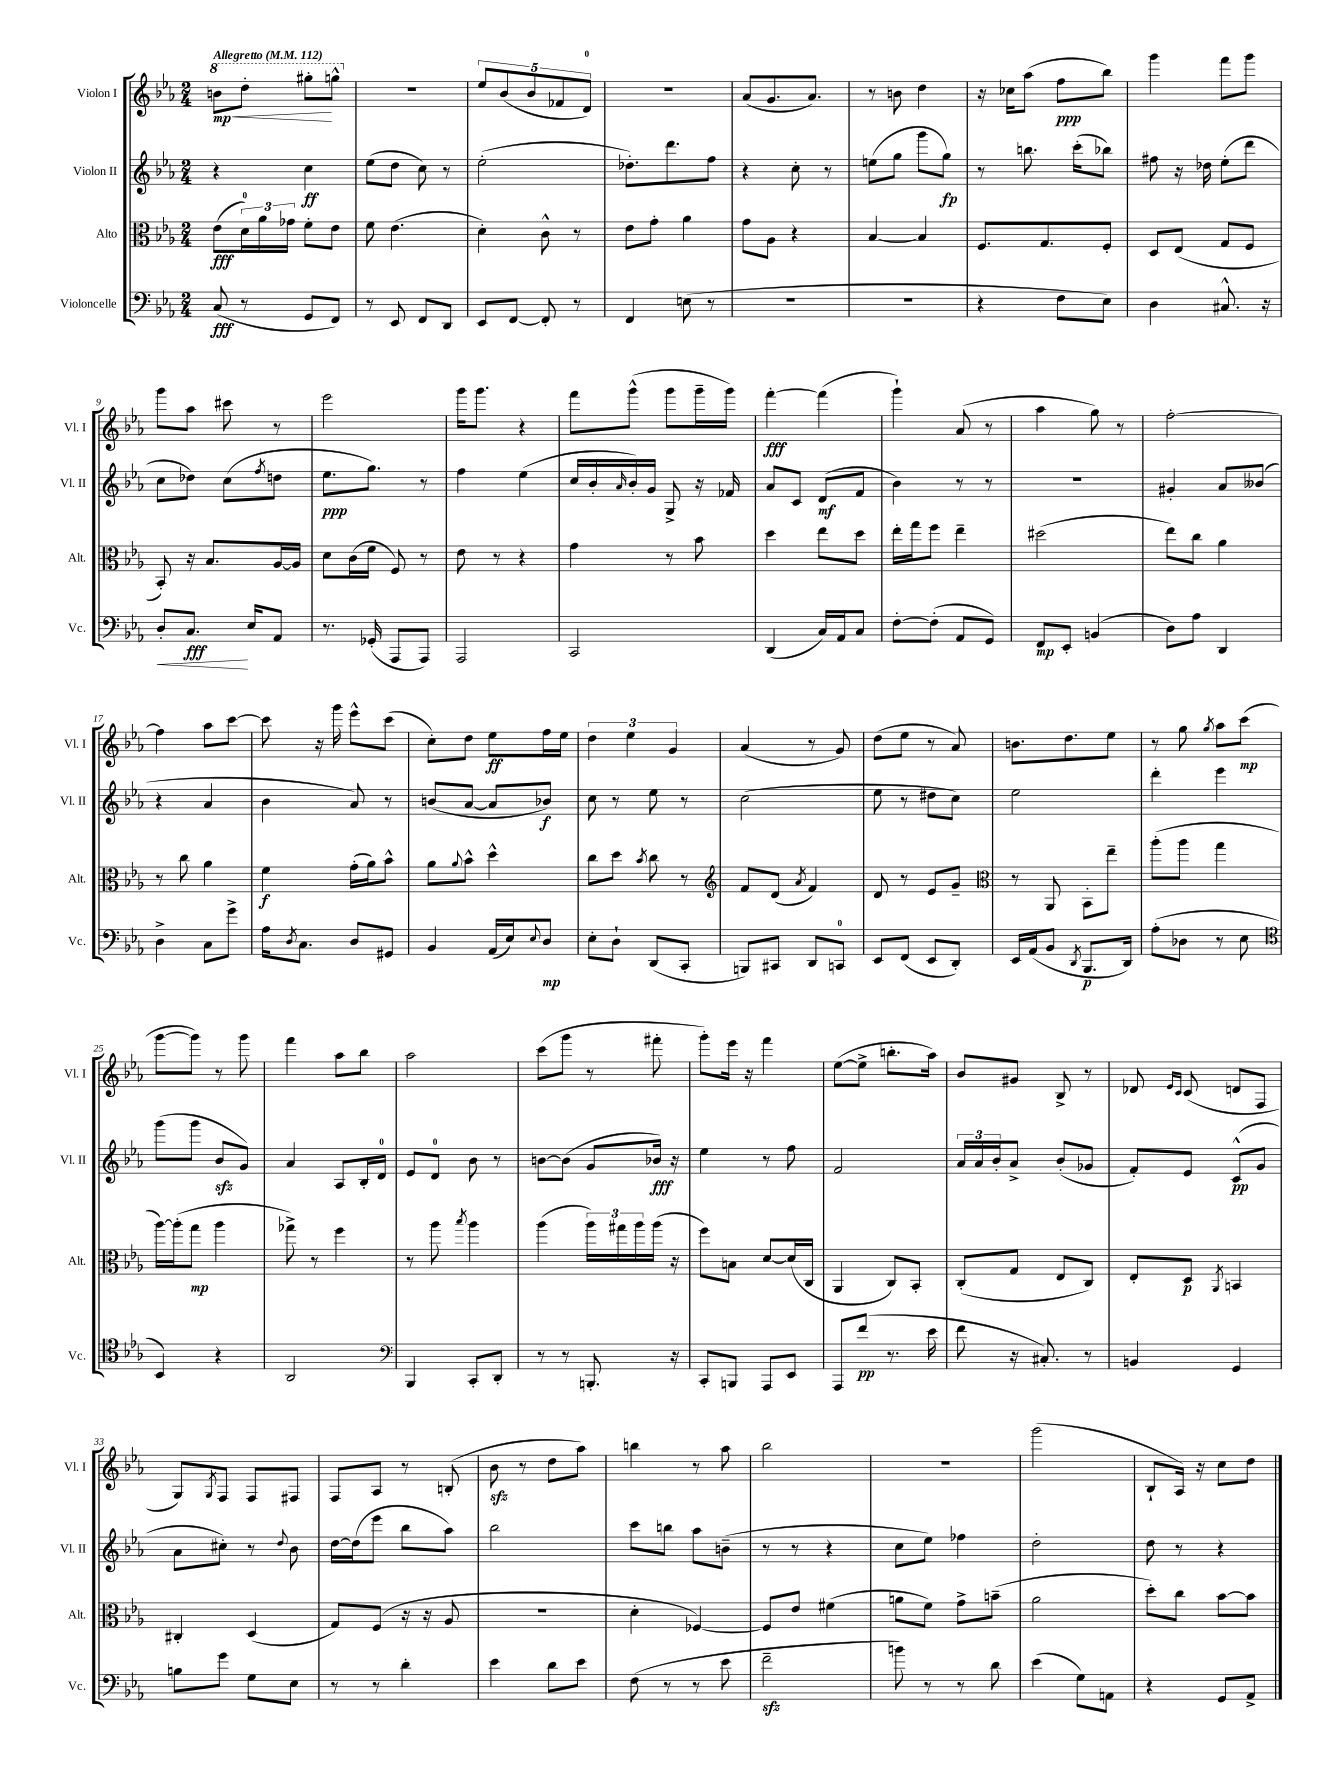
<<
\new StaffGroup <<
\new Staff = "s0" \with { instrumentName = "Violon I" shortInstrumentName = "Vl. I" } {
    \clef treble \key ees \major \numericTimeSignature \time 2/4 \tempo "Allegretto" 4 = 112
    \ottava #1 b''8\mp\< d'''8-. gis'''8-.\! g'''8-^ \ottava #0 |
    r2 |
    \tuplet 5/4 { ees''8 bes'8( bes'8 fes'8 d'8-0) } |
    R2 |
    aes'8( g'8. aes'8.) |
    r8 b'8 d''4 |
    r16 ces''16 aes''8( f''8\ppp bes''8) |
    g'''4 f'''8 g'''8 |
    g'''8 aes''8 cis'''8 r8 |
    ees'''2 |
    g'''16 g'''8. r4 |
    f'''8 g'''8-^( g'''8 g'''16-- g'''16) |
    f'''4~-.\fff f'''4( |
    g'''4-!) aes'8( r8 |
    aes''4 g''8) r8 |
    f''2~-. |
    f''4 aes''8 c'''8~ |
    c'''8 r16 g'''16 ees'''8-^ c'''8( |
    c''8-.) d''8 ees''8\ff f''16 ees''16 |
    \tuplet 3/2 { d''4 ees''4 g'4 } |
    aes'4( r8 g'8) |
    d''8( ees''8 r8 aes'8) |
    b'8. d''8. ees''8 |
    r8 g''8 \acciaccatura { g''8 } aes''8 c'''8\mp( |
    g'''8~ g'''8) r8 g'''8 |
    f'''4 aes''8 bes''8 |
    aes''2 |
    c'''8( g'''8 r8 fis'''8-. |
    g'''8-.) ees'''16 r16 f'''4 |
    ees''8~( ees''8-> b''8.-. aes''16) |
    bes'8 gis'8 bes8-> r8 |
    des'8 \grace { ees'16 c'16 } c'8( d'8 f8 |
    g8) \acciaccatura { g8 } f8 f8 fis8 |
    f8 aes8 r8 b8-.( |
    bes'8\sfz r8 d''8 aes''8) |
    b''4 r8 aes''8 |
    bes''2 |
    r2 |
    g'''2( |
    bes8-! aes16) r16 c''8 d''8 \bar "|." |
}
\new Staff = "s1" \with { instrumentName = "Violon II" shortInstrumentName = "Vl. II" } {
    \clef treble \key ees \major \numericTimeSignature \time 2/4
    r4 c''4\ff |
    ees''8( d''8 c''8) r8 |
    ees''2-.( |
    des''8.-.) d'''8. f''8 |
    r4 c''8-. r8 |
    e''8( g''8 g'''8 g''8\fp) |
    r8 b''8. c'''16-.( bes''8) |
    fis''8 r16 des''16 ees''8-.( d'''8 |
    c''8 des''8) c''8( \acciaccatura { f''8 } d''8 |
    ees''8.\ppp g''8.) r8 |
    f''4 ees''4( |
    c''16 bes'16-. \grace { aes'16 } bes'16-.) g'16 g8-> r16 fes'16 |
    aes'8 c'8 d'8\mf( f'8 |
    bes'4) r8 r8 |
    r2 |
    gis'4-. aes'8 beses'8( |
    r4 aes'4 |
    bes'4 aes'8) r8 |
    b'8( aes'8~ aes'8 bes'8\f) |
    c''8 r8 ees''8 r8 |
    c''2( |
    ees''8 r8 dis''8 c''8) |
    ees''2 |
    d'''4-. ees'''4 |
    g'''8( g'''8 bes'8\sfz g'8) |
    aes'4 aes8 bes16-. d'16-0 |
    ees'8 d'8-0 bes'8 r8 |
    b'8~ b'8( g'8 bes'16\fff) r16 |
    ees''4 r8 f''8 |
    f'2 |
    \tuplet 3/2 { aes'16 aes'16 bes'16-. } aes'8-> bes'8-.( ges'8 |
    f'8-.) ees'8 c'8-^\pp( g'8 |
    aes'8 cis''8-.) r8 \appoggiatura { d''8 } bes'8 |
    d''16~ d''16( ees'''8 bes''8 aes''8) |
    bes''2 |
    c'''8 b''8 aes''8 b'8--( |
    r8 r8 r4 |
    c''8 ees''8) fes''4 |
    d''2-. |
    d''8 r8 r4 \bar "|." |
}
\new Staff = "s2" \with { instrumentName = "Alto" shortInstrumentName = "Alt." } {
    \clef alto \key ees \major \numericTimeSignature \time 2/4
    ees'8\fff( \tuplet 3/2 { d'16-0) aes'16 ges'16 } f'8-. ees'8 |
    f'8 ees'4.( |
    d'4-.) c'8-^ r8 |
    ees'8 g'8-. aes'4 |
    g'8 aes8 r4 |
    bes4~ bes4 |
    f8. g8. f8-. |
    d8 ees8( g8 f8 |
    bes,8-.) r16 bes8. aes16~ aes16 |
    d'8 c'16( f'16 f8) r8 |
    ees'8 r8 r4 |
    g'4 r8 bes'8 |
    d''4 ees''8 d''8 |
    ees''16-. g''16 f''8 ees''4-- |
    dis''2( |
    ees''8) c''8 aes'4 |
    r8 c''8 aes'4 |
    f'4\f g'16-.( aes'16) bes'8-^ |
    aes'8 \appoggiatura { aes'8 } bes'8-^ d''4-^ |
    c''8 d''8 \acciaccatura { bes'8 } c''8 r8 |
    \clef treble f'8 d'8( \acciaccatura { aes'8 } f'4) |
    d'8 r8 ees'8 g'8-- |
    \clef alto r8 aes,8 bes,8-. ees''8-- |
    aes''8-.( aes''8 g''4 |
    aes''16~) aes''16-.( g''8\mp aes''4 |
    ges''8->) r8 f''4 |
    r8 aes''8 \acciaccatura { bes''8 } aes''4 |
    aes''4( \tuplet 3/2 { aes''16) gis''16 aes''16 } aes''16( r16 |
    f''8) b8 d'8~ d'16( c16 |
    aes,4 c8) bes,8-. |
    c8-.( g8 ees8 c8) |
    ees8-. d8\p \acciaccatura { aes,8 } b,4 |
    cis4-. d4( |
    g8) f8( r16 r16 aes8 |
    R2 |
    d'4-. fes4~) |
    fes8 ees'8 fis'4( |
    a'8 f'8) g'8-> b'8--( |
    aes'2 |
    d''8-.) c''8 bes'8~ bes'8 \bar "|." |
}
\new Staff = "s3" \with { instrumentName = "Violoncelle" shortInstrumentName = "Vc." } {
    \clef bass \key ees \major \numericTimeSignature \time 2/4
    c8\fff( r8 g,8 f,8) |
    r8 ees,8 f,8 d,8 |
    ees,8 f,8~ f,8-. r8 |
    f,4 e8( r8 |
    r2 |
    r2 |
    r4 f8 ees8) |
    d4 cis8.-^ r16 |
    d8-.\< c8.\fff\! ees16 aes,8 |
    r8. ges,16-.( aes,,8 aes,,8) |
    aes,,2 |
    c,2 |
    d,4( c16) aes,16 c8 |
    f8~-. f8-.( aes,8 g,8) |
    f,8\mp ees,8-. b,4( |
    d8) aes8 d,4 |
    d4-> c8 g'8-> |
    aes16 \acciaccatura { d8 } c8. d8 gis,8 |
    bes,4 aes,16( ees16) \appoggiatura { ees8 } d8\mp |
    ees8-. d8-! d,8( c,8-. |
    b,,8) cis,8 d,8 c,8-0 |
    ees,8 f,8( ees,8 d,8-.) |
    ees,16 aes,16( bes,8 \acciaccatura { d,8 } bes,,8.\p d,16) |
    aes8-.( des8 r8 ees8 |
    \clef tenor bes,4) r4 |
    aes,2 |
    \clef bass bes,,4 c,8-. d,8-. |
    r8 r8 b,,8.-. r16 |
    c,8-. b,,8 aes,,8 ees,8 |
    aes,,8 f'8\pp( r8. ees'16 |
    f'8 r16 cis8.-.) r8 |
    b,4 g,4 |
    b8 g'8 g8 ees8 |
    r8 r8 d'4-. |
    ees'4 d'8 ees'8 |
    f8( r8 r8 ees'8 |
    f'2--\sfz |
    b'8) r8 r8 d'8 |
    ees'4( g8) a,8 |
    r4 g,8 aes,8-> \bar "|." |
}
>>
>>
